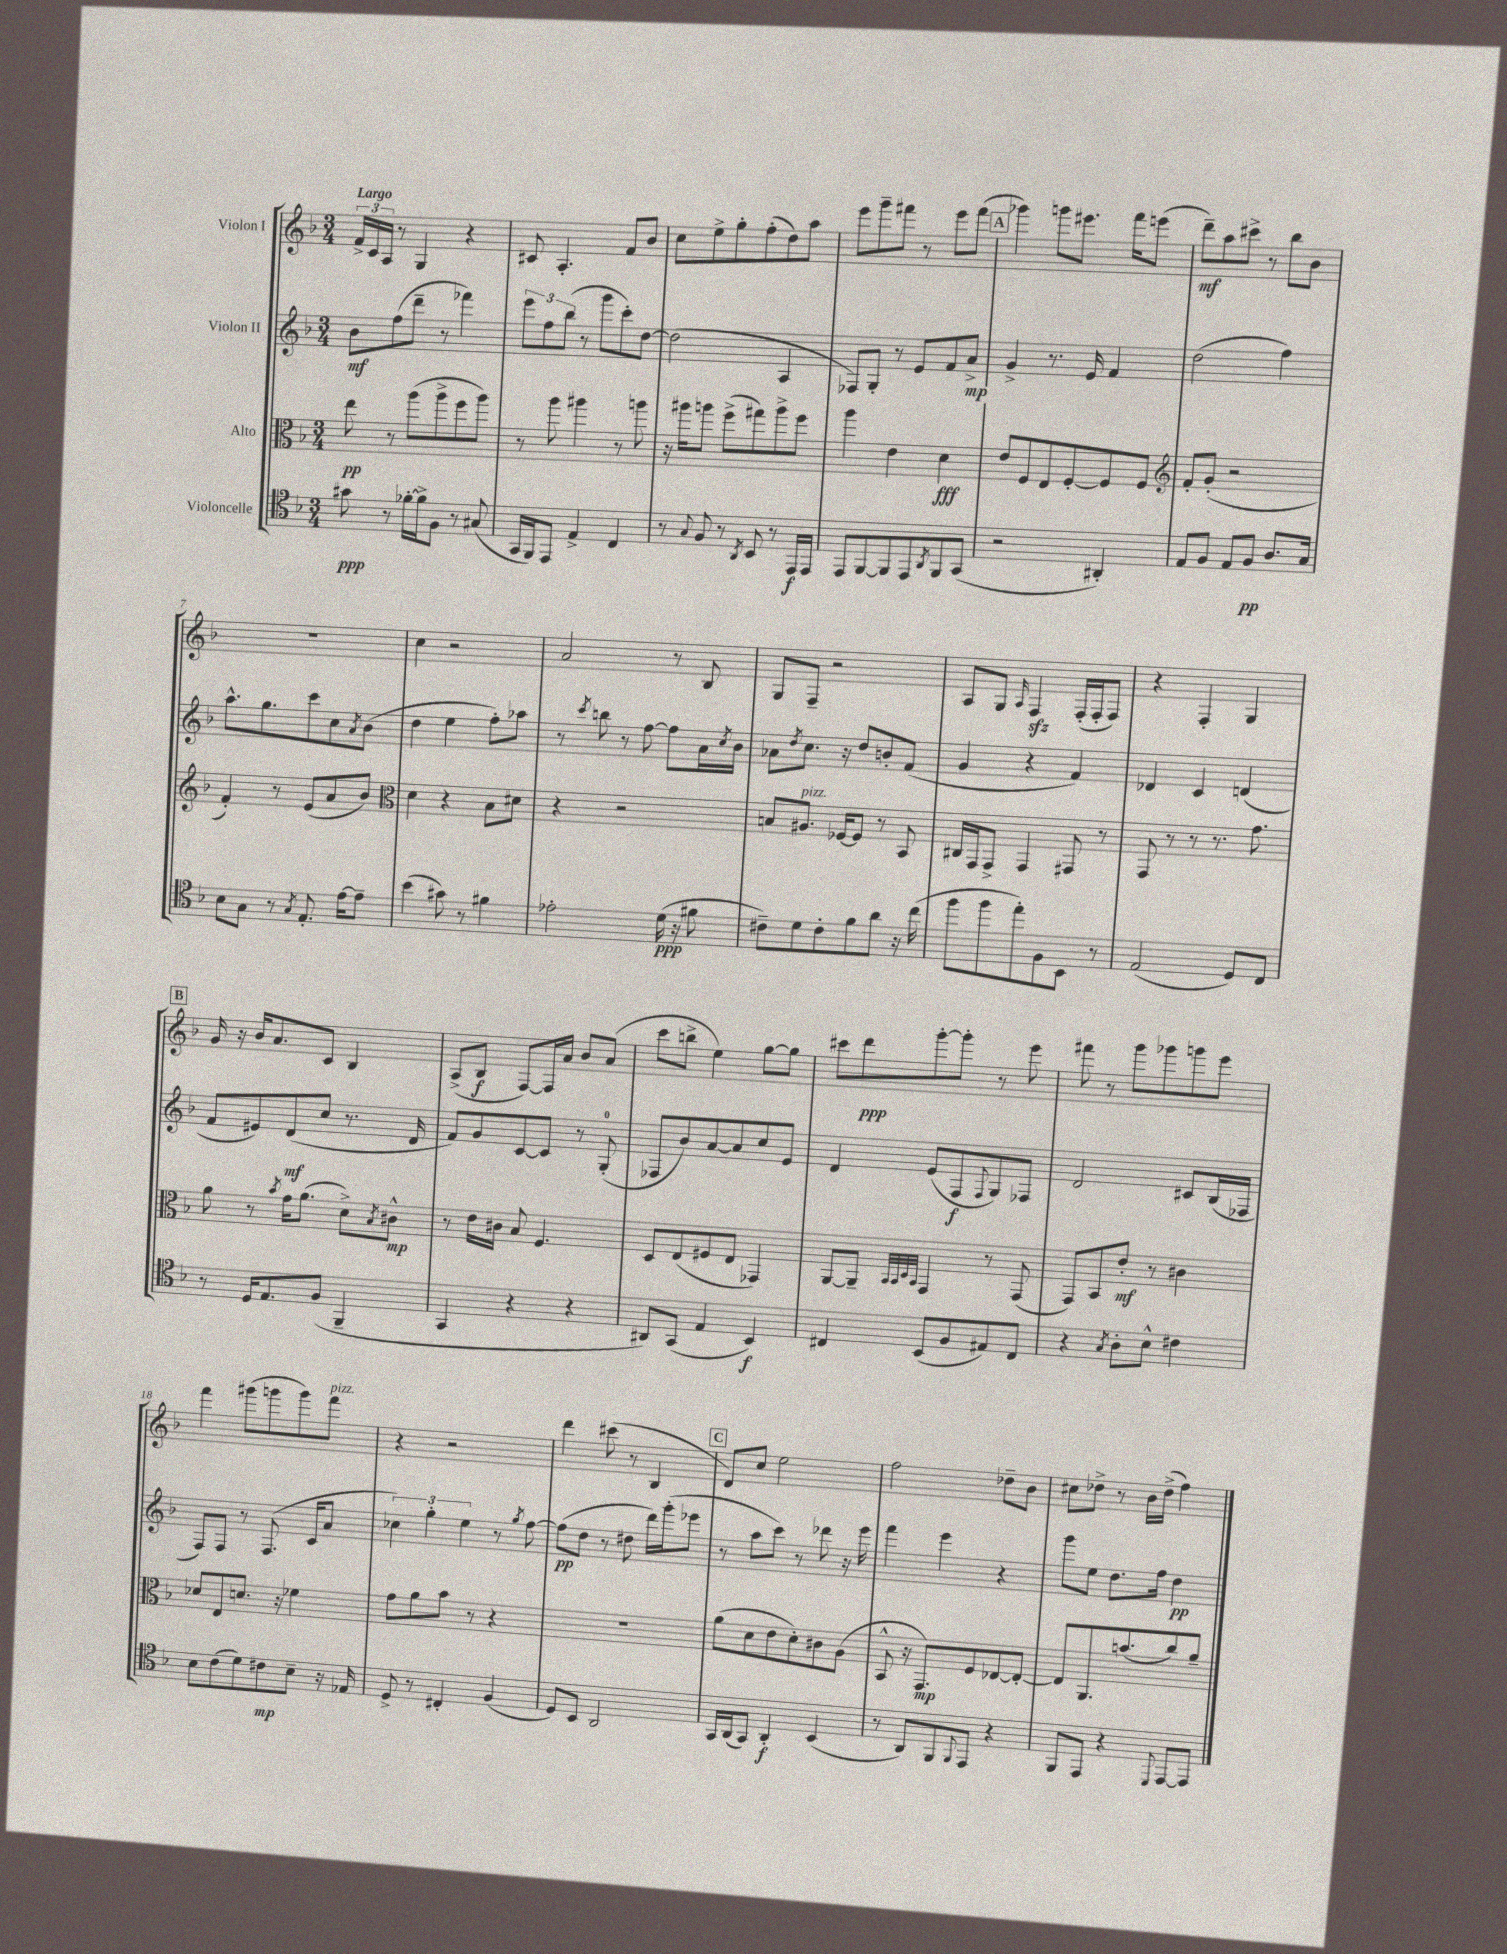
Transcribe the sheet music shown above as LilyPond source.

<<
\new StaffGroup <<
\new Staff = "s0" \with { instrumentName = "Violon I" } {
    \clef treble \key f \major \numericTimeSignature \time 3/4 \tempo "Largo"
    \tuplet 3/2 { f'16-> c'16 a16 } r8 g4 r4 |
    cis'8 a4.-. f'8 bes'8 |
    c''8 e''8-> g''8-. f''8-.( d''8) a''8 |
    e'''8 g'''8-- fis'''8 r8 e'''8 fis'''8( |
    \mark \markup { \box "A" } ges'''4) g'''8 eis'''8. f'''16 e'''8( |
    d'''8--\mf) a''8 cis'''8-> r8 bes''8 bes'8 |
    R2. |
    c''4 r2 |
    a'2 r8 bes8 |
    g8 f8-- r2 |
    a8 g8 \grace { a16 } f4\sfz f16-.( f16-. f8) |
    r4 f4-. g4 |
    \mark \markup { \box "B" } g'16 r16 bes'16 a'8. c'8 bes4 |
    a8->( bes8\f f8~) f16 a'16 bes'8 a'8( |
    c'''8 b''8-> e''4) g''8~ g''8 |
    cis'''8 d'''8\ppp g'''8~-. g'''8-. r8 e'''8 |
    fis'''8 r8 g'''8 ges'''8 g'''8 e'''8 |
    f'''4 gis'''8( g'''8 g'''8) f'''8^\markup { \italic "pizz." } |
    r4 r2 |
    d'''4 cis'''8( r8 bes4 |
    \mark \markup { \box "C" } d'8) c''8 e''2 |
    f''2 des''8-- bes'8 |
    cis''8 des''8-> r8 bes'16 des''16->( f''4) \bar "|." |
}
\new Staff = "s1" \with { instrumentName = "Violon II" } {
    \clef treble \key f \major \numericTimeSignature \time 3/4
    bes'8\mf f''8( d'''8-- r8 fes'''4) |
    \tuplet 3/2 { e'''8 f''8 bes''8( } r8 g'''8 c'''8-.) d''8~ |
    d''2( a4 |
    fes8) g8-. r8 e'8 f'8 a'8->\mp |
    \mark \markup { \box "A" } g'4-> r8. e'16 f'4 |
    d''2( f''4) |
    a''8.-^ g''8. c'''8 c''8 \acciaccatura { a'8 } bes'8( |
    d''4 e''4 f''8-.) aes''8 |
    r8 \acciaccatura { c'''8 } b''8 r8 f''8~ f''8 a'16 \acciaccatura { c''8 } bes'16 |
    aes'8 \acciaccatura { d''8 } c''8. r16 d''8 b'8-. f'8( |
    g'4 r4 f'4) |
    des'4 c'4 d'4( |
    \mark \markup { \box "B" } f'8 eis'8) d'8\mf( c''8 r8. d'16 |
    f'8) g'8 c'8~ c'8 r8 g8-0-.( |
    fes8 bes'8) a'8~ a'8 c''8 e'8 |
    d'4 e'8( f8\f \appoggiatura { f8 } g8) fes8 |
    d'2 cis'8 bes16( fes16 |
    f8) f8 r8 f8.( c'16 a'8 |
    \tuplet 3/2 { ces''4) g''4-. e''4 } r8 \acciaccatura { g''8 } f''8~ |
    f''8\pp( d''8 r8 dis''8 d'''16) g'''16-.( ees'''8 |
    \mark \markup { \box "C" } r8 a''8 c'''8) r8 des'''8 r16 e'''16 |
    f'''4 e'''4 r4 |
    g'''8 e''8 d''8. f''16 d''4\pp \bar "|." |
}
\new Staff = "s2" \with { instrumentName = "Alto" } {
    \clef alto \key f \major \numericTimeSignature \time 3/4
    e''8\pp r8 a''8( a''8-> f''8 a''8) |
    r8 a''8 ais''4 r8 a''8 |
    r16 ais''16 a''8 f''8->( gis''8) a''8-> f''8 |
    a''4 e'4 d'4\fff |
    \mark \markup { \box "A" } e'8 f8 e8 f8~-. f8 f8 |
    \clef treble f'8-. g'8-.( r2 |
    f'4-.) r8 e'8( a'8 bes'8) |
    \clef alto d'4 r4 bes8 dis'8 |
    r4 r2 |
    b8 ais8.^\markup { \italic "pizz." } fes16~ fes8 r8 bes,8 |
    cis16 g,16 g,8-> g,4 gis,8 r8 |
    g,8 r8 r8 r8. g'8. |
    \mark \markup { \box "B" } a'8 r8 \acciaccatura { bes'8 } g'16 a'8.( d'8->) \acciaccatura { bes8 } cis'8-^\mp |
    r8 e'16 cis'16 bes8 f4. |
    d8 e8( fis8 e8 ges,4) |
    a,8~ a,8-- \grace { bes,32 bes,32 d32 bes,32 } g,4 r8 g,8( |
    g,8) bes,8 e'8-.\mf r8 cis'4 |
    des'8 e8 d'8. r16 fes'4 |
    g'8 a'8 bes'8 r8 r4 |
    R2. |
    \mark \markup { \box "C" } a'8( d'8 e'8 d'8-.) cis'8 a8( |
    bes,8-^ r16 g,8.\mp) f8 ees8~ ees8~-. |
    ees8 a,8. b'8.( c''8) a'8-- \bar "|." |
}
\new Staff = "s3" \with { instrumentName = "Violoncelle" } {
    \clef tenor \key f \major \numericTimeSignature \time 3/4
    gis'8\ppp r8 fes'16~-. fes'16-> f8 r8 gis8( |
    g,16 f,16) e,8 e4-> c4 |
    r8 \appoggiatura { g8 } f8 r8 \acciaccatura { a,8 } bes,8 r8 e,16\f e,16 |
    e,8 f,8~ f,8 e,8 \acciaccatura { a,8 } f,8 g,8( |
    \mark \markup { \box "A" } r2 ais,4-.) |
    e8 f8 e8 f8\pp a8. g16 |
    bes8 g8 r8 \acciaccatura { g8 } e8.-. e'16~ e'8-- |
    bes'4( gis'8) r8 fis'4 |
    ees'2-. d'16\ppp( r16 fis'8 |
    cis'8--) d'8 cis'8-. f'8 a'8 r16 c''16( |
    f''8 f''8 e''8-.) f8 bes,8 r8 |
    e2( d8) c8 |
    \mark \markup { \box "B" } r8 d16 e8. f8( f,4-- |
    g,4 r4 r4 |
    ais,8) g,8( e4 bes,4\f) |
    cis4 bes,8( f8 eis8) cis8 |
    r4 \acciaccatura { g8 } a8-. bes8-^ cis'4 |
    bes8 c'8( d'8) cis'8\mp bes8-- r16 ees16 |
    d8-> r8 cis4-. f4( |
    d8) bes,8 a,2 |
    \mark \markup { \box "C" } g,16 a,16( g,8) a,4-.\f bes,4( |
    r8 a,8) f,8 \appoggiatura { f,8 } e,8 r4 |
    f,8 e,8 r4 \appoggiatura { d,8 } e,8~ e,8 \bar "|." |
}
>>
>>
